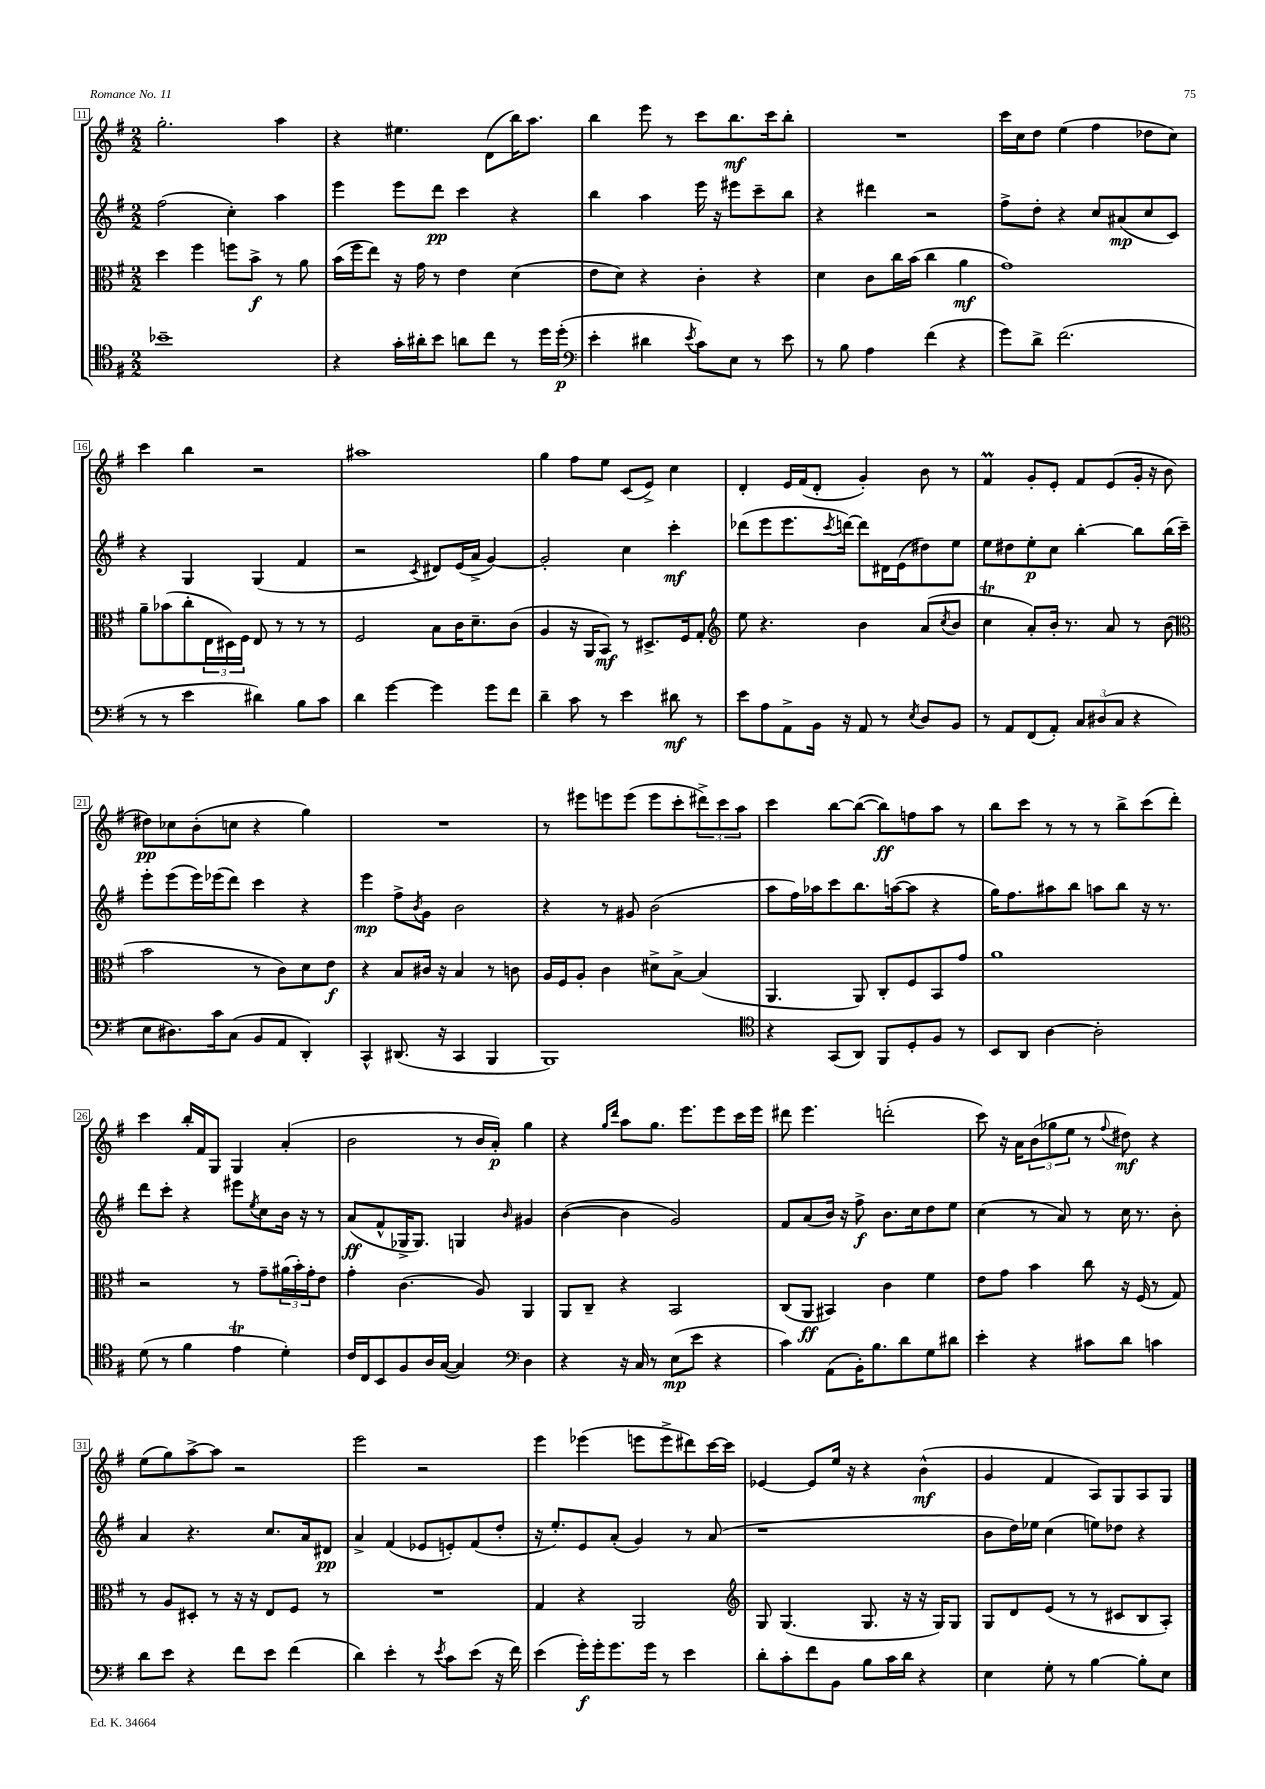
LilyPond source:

<<
\new StaffGroup <<
\new Staff = "s0" {
    \clef treble \key g \major \numericTimeSignature \time 2/2
    g''2.-. a''4 |
    r4 eis''4. d'8( b''16) a''8. |
    b''4 e'''8 r8 c'''8 b''8.\mf c'''16 b''8-. |
    R1 |
    c'''16 c''16 d''8 e''4( fis''4 des''8 c''8) |
    c'''4 b''4 r2 |
    ais''1 |
    g''4 fis''8 e''8 c'8( e'8->) c''4 |
    d'4-. e'16 fis'16( d'8-. g'4-.) b'8 r8 |
    fis'4\prall g'8-. e'8-. fis'8 e'8( g'16-. r16 b'8 |
    dis''8\pp) ces''8 b'8-.( c''8 r4 g''4) |
    R1 |
    r8 eis'''8 e'''8 e'''8( e'''8 c'''8-. \tuplet 3/2 { dis'''8->) c'''8 a''8 } |
    c'''4 b''8~ b''8~( b''8\ff) f''8 a''8 r8 |
    b''8 c'''8 r8 r8 r8 b''8-> c'''8( d'''8-.) |
    c'''4 b''16-. fis'16 g8 g4 a'4-.( |
    b'2 r8 b'16 a'16-.\p) g''4 |
    r4 \grace { g''16 d'''16 } a''8 g''8. e'''8. e'''8 c'''16 e'''16 |
    dis'''8 e'''4. d'''2-.( |
    c'''8) r16 a'16 \tuplet 3/2 { b'8( ges''8 e''8 } r8 \appoggiatura { fis''8 } dis''8\mf) r4 |
    e''8( g''8) a''8~-> a''8 r2 |
    e'''2 r2 |
    e'''4 ees'''4( e'''8 e'''8-> dis'''8) c'''16~ c'''16 |
    ees'4~ ees'8 e''16 r16 r4 b'4-^\mf( |
    g'4 fis'4 a8) g8 a8 g8 \bar "|." |
}
\new Staff = "s1" {
    \clef treble \key g \major \numericTimeSignature \time 2/2
    fis''2( c''4-.) a''4 |
    e'''4 e'''8 d'''8\pp c'''4 r4 |
    b''4 a''4 e'''16 r16 eis'''8 c'''8-- b''8 |
    r4 dis'''4 r2 |
    fis''8-> d''8-. r4 c''8 ais'8\mp( c''8 c'8) |
    r4 g4 g4( fis'4 |
    r2 \acciaccatura { c'8 } dis'8) e'16( a'16-> g'4~) |
    g'2-. c''4 c'''4-.\mf |
    des'''8( e'''8 e'''8. \acciaccatura { c'''8 } d'''16~) d'''8 dis'16 e'16( dis''8) e''8 |
    e''8 dis''8 e''8-.\p c''8 b''4~-. b''8 b''16( c'''16--) |
    e'''8-. e'''8( e'''16) ees'''16( d'''8) c'''4 r4 |
    e'''4\mp fis''8-> \acciaccatura { b'8 } g'8 b'2 |
    r4 r8 gis'8 b'2( |
    a''8 fis''16) aes''16 c'''8 b''8. a''16~( a''8 r4 |
    g''16) fis''8. ais''8 b''8 a''8 b''8 r16 r8. |
    d'''8 c'''8-. r4 eis'''8 \acciaccatura { e''8 } c''8 b'16 r16 r8 |
    a'8\ff( fis'8-^ ges16-> ges8.) g4 \grace { b'16 } gis'4 |
    b'4~( b'4 g'2) |
    fis'8 a'8( b'16) r16 fis''8->\f b'8. c''16 d''8 e''8 |
    c''4( r8 a'8) r8 c''16 r8. b'8-. |
    a'4 r4. c''8. a'16 dis'8\pp |
    a'4-> fis'4( ees'8 e'8-.) fis'8( d''8-. |
    r16 e''8.-.) e'8 a'8-.( g'4) r8 a'8( |
    r1 |
    b'8 d''16) ees''16 c''4( e''8) des''8 r4 \bar "|." |
}
\new Staff = "s2" {
    \clef alto \key g \major \numericTimeSignature \time 2/2
    d''4 fis''4 f''8 b'8->\f r8 a'8 |
    b'16( fis''16 e''8) r16 g'16 r8 e'4 d'4( |
    e'8 d'8) r4 c'4-. r4 |
    d'4 c'8 c''16 b'16( c''4 a'4\mf |
    g'1) |
    a'8-- bes'8( c''8-. \tuplet 3/2 { e16 dis16) fis16 } e8 r8 r8 r8 |
    fis2 b8 c'16 d'8.-- c'8( |
    a4 r16 a,16 b,8\mf) r8 dis8.-> fis16 g8-. |
    \clef treble e''8 r4. b'4 a'8( \acciaccatura { c''8 } b'8 |
    c''4\trill a'8-.) b'16-. r8. a'8 r8 b'8( |
    \clef alto b'2 r8 c'8) d'8 e'8\f |
    r4 b8 cis'16 r16 b4 r8 c'8 |
    a16 fis16 a8-. c'4 dis'8-> b8~-> b4( |
    a,4. a,8) c8-. fis8 b,8 g'8 |
    a'1 |
    r2 r8 g'8-- \tuplet 3/2 { ais'16( b'16-.) g'16-. } e'8 |
    g'4-. c'4.( a8) a,4 |
    a,8 c8-- r4 b,2 |
    c8( a,8\ff bis,4) c'4 fis'4 |
    e'8 g'8 b'4 c''8 r16 fis16( r8 g8) |
    r8 a8 dis8-. r8 r16 r16 e8 fis8 r8 |
    R1 |
    g4 r4 a,2 |
    \clef treble g8 g4.( g8. r16 r16 g16) g8 |
    g8 d'8 e'8( r8 r8 cis'8 b8 a8-.) \bar "|." |
}
\new Staff = "s3" {
    \clef tenor \key g \major \numericTimeSignature \time 2/2
    bes'1-- |
    r4 g'16-. ais'16-. b'8 a'8 c''8 r8 d''16 d''16-.\p( |
    \clef bass e'4-. dis'4 \acciaccatura { e'8 } c'8) e8 r8 e'8 |
    r8 b8 a4 fis'4( r4 |
    g'8) d'8-> fis'2.( |
    r8 r8 e'4 dis'4) b8 c'8 |
    d'4 g'4~ g'4 g'8 fis'8 |
    d'4-- c'8 r8 e'4 dis'8\mf r8 |
    e'8 a8 a,8-> b,16 r16 a,8 r8 \acciaccatura { e8 } d8 b,8 |
    r8 a,8 fis,8( a,8-.) \tuplet 3/2 { c8 dis8( c8 } r4 |
    e8 dis8.) c'16 c8( b,8 a,8 d,4-.) |
    c,4-^ dis,8.( r16 c,4 b,,4 |
    b,,1) |
    \clef tenor r4 g,8( a,8) fis,8 d8-. fis8 r8 |
    b,8 a,8 a4~ a2-. |
    d'8( r8 fis'4 e'4\trill d'4-.) |
    c'16 c16 b,8 fis8 a16 g16~( g4) \clef bass d4 |
    r4 r16 c16 r8 e8\mp( e'8 r4 |
    c'4) a,8( b,16-.) b8. d'8 g8 dis'8 |
    e'4-. r4 cis'8 d'8 c'4 |
    d'8 e'8 r4 fis'8 e'8 fis'4( |
    d'4) e'4-. r8 \acciaccatura { e'8 } c'8 e'8( r16 fis'16) |
    e'4( g'16-.\f) g'16-. g'8. g'16 r8 e'4 |
    d'8-. c'8-. fis'8 b,8 b8 c'16 d'16 r4 |
    e4 g8-. r8 b4~ b8-. e8 \bar "|." |
}
>>
>>
\layout { \context { \Score currentBarNumber = #11 \override BarNumber.stencil = #(make-stencil-boxer 0.1 0.3 ly:text-interface::print) } }
